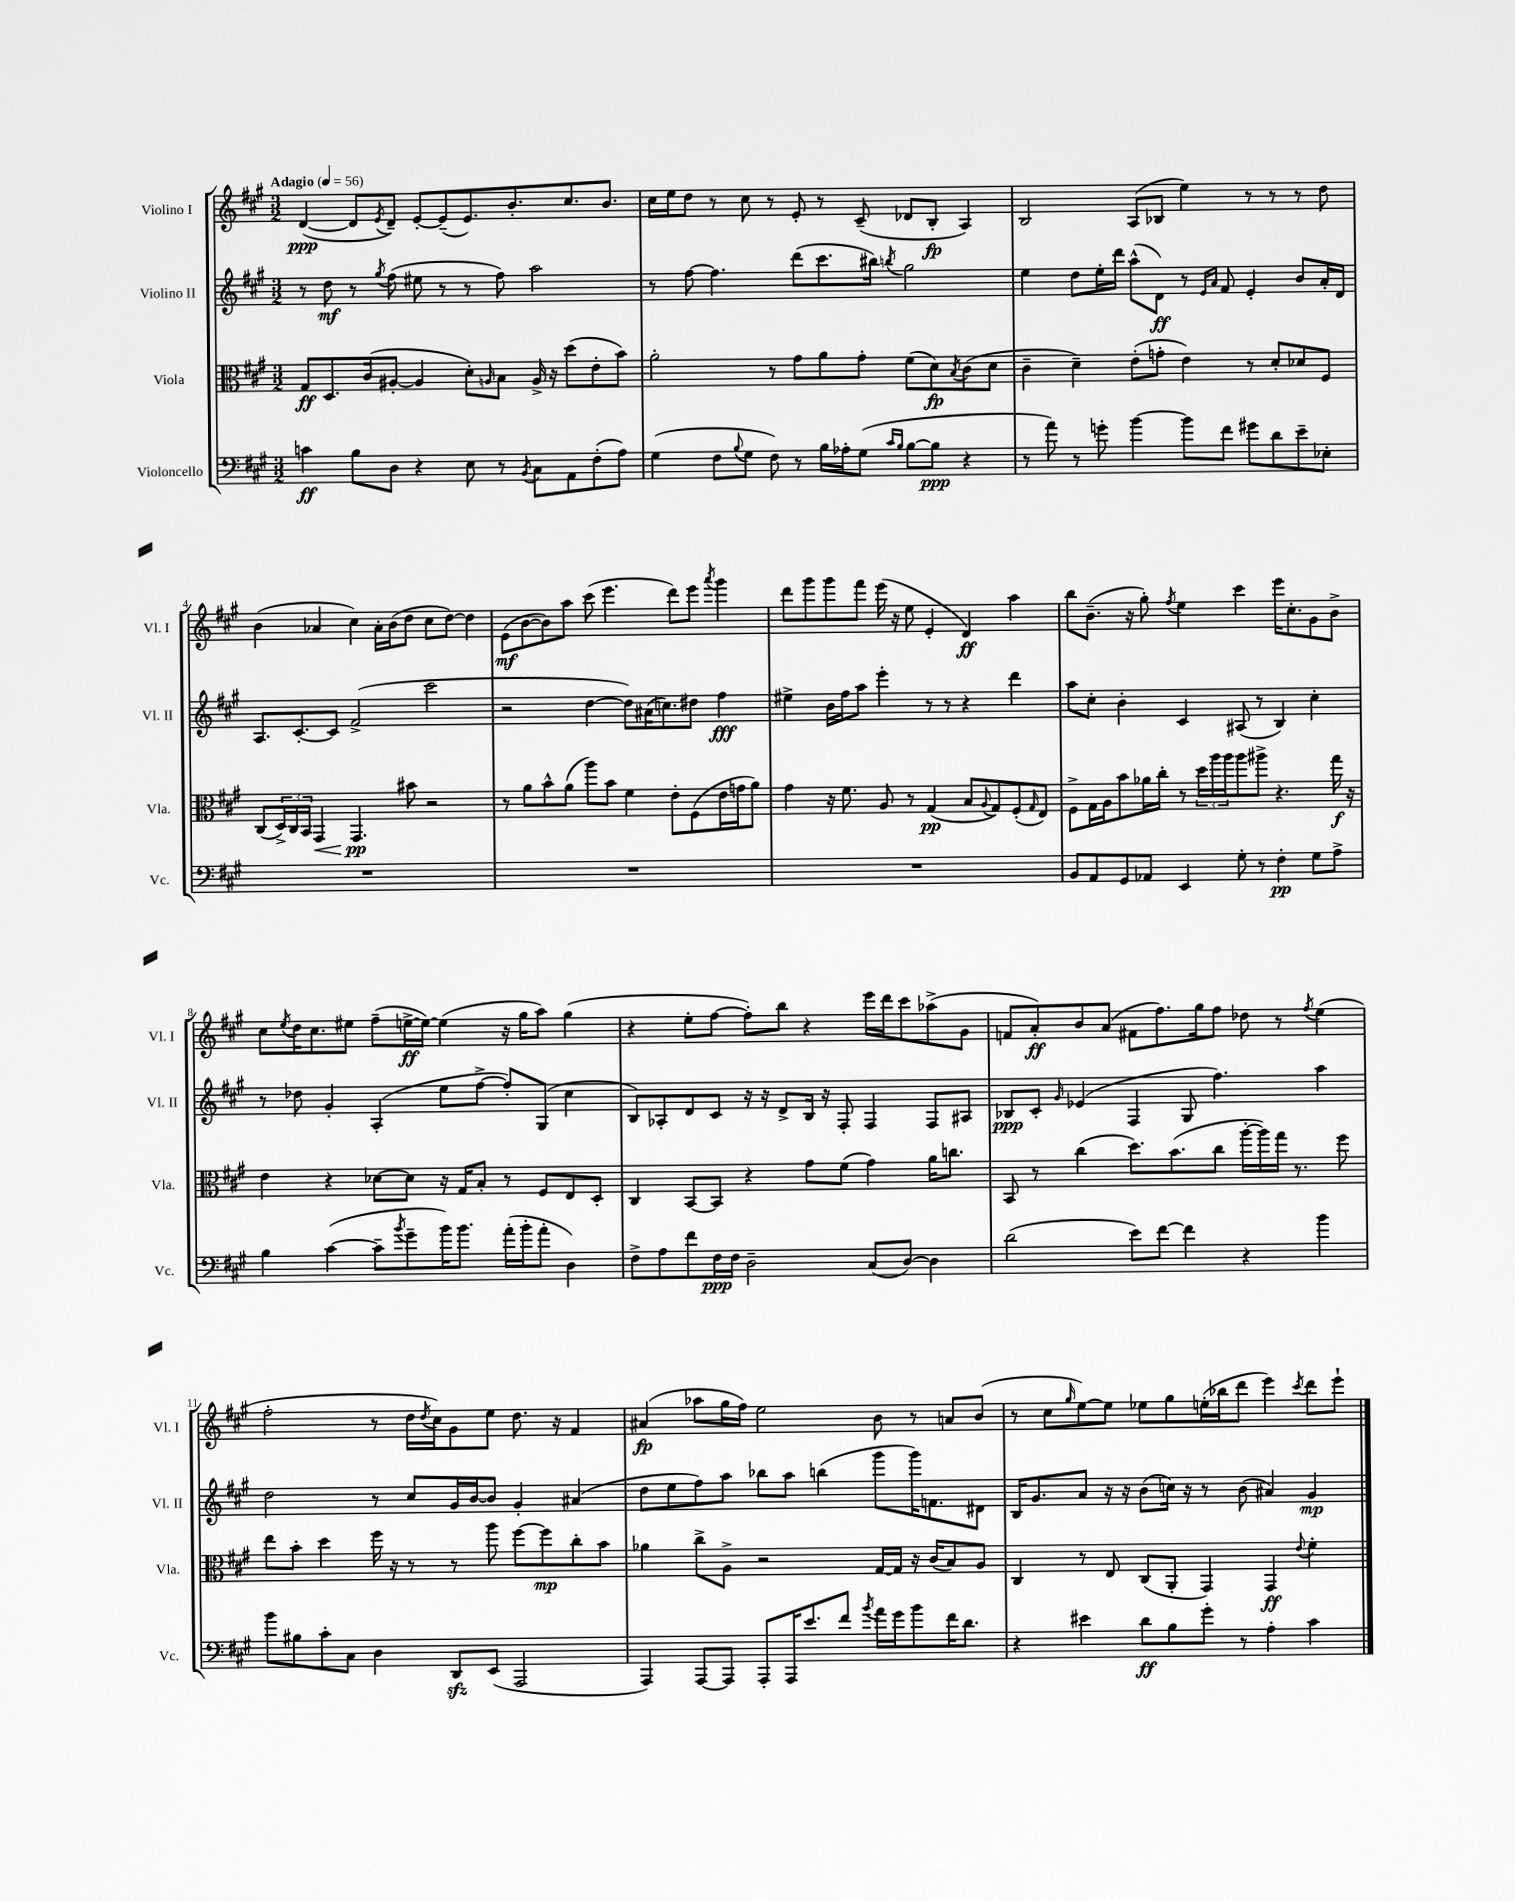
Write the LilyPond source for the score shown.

<<
\new StaffGroup <<
\new Staff = "s0" \with { instrumentName = "Violino I" shortInstrumentName = "Vl. I" } {
    \clef treble \key a \major \numericTimeSignature \time 3/2 \tempo "Adagio" 4 = 56
    d'4~\ppp( d'8 \acciaccatura { e'8 } d'8--) e'8~-. e'8--( e'8.) b'8.-. cis''8. b'8. |
    cis''16 e''16 d''8 r8 cis''8 r8 e'8-. r8 cis'8--( des'8 b8-.\fp a4) |
    b2 a8( bes8 e''4) r8 r8 r8 d''8 |
    b'4( aes'4 cis''4) aes'16-. b'16( d''8 cis''8 d''8~) d''4 |
    e'8\mf( b'8~ b'8) a''8 cis'''8( e'''4. d'''8) e'''8 \acciaccatura { a'''8 } gis'''4 |
    d'''8 gis'''8 gis'''8 fis'''8 e'''16( r16 e''8 e'4-. d'4\ff) a''4 |
    b''8 b'8.--( r16 gis''8-.) \acciaccatura { fis''8 } e''4 cis'''4 e'''16 cis''8.-. gis'8 b'8-> |
    cis''8 \acciaccatura { e''8 } d''16 cis''8. eis''8 fis''8--( e''16~->\ff e''16~) e''4( r16 gis''16 a''8) gis''4( |
    r4 e''8-. fis''8~ fis''8-.) b''8 r4 e'''16 d'''16 cis'''8 aes''8->( gis'8 |
    f'8 a'8-.\ff) b'8 a'8( fis'8 fis''8.) gis''16 fis''8 des''8 r8 \acciaccatura { fis''8 } e''4( |
    fis''2-. r8 d''16 \acciaccatura { d''8 } cis''16) gis'8 e''8 d''8. r16 fis'4 |
    ais'4\fp( aes''8 gis''16 fis''16) e''2 b'8 r8 a'8 b'8( |
    r8 cis''8 \grace { gis''16 } e''8~) e''8 ees''8 gis''8 e''16-.( bes''16 d'''8 e'''4) \acciaccatura { cis'''8 } d'''8 e'''8-! \bar "|." |
}
\new Staff = "s1" \with { instrumentName = "Violino II" shortInstrumentName = "Vl. II" } {
    \clef treble \key a \major \numericTimeSignature \time 3/2
    r8 d''8\mf r8 \acciaccatura { gis''8 } fis''8( eis''8 r8 r8 fis''8) a''2 |
    r8 fis''8~ fis''4. d'''8( cis'''8. bis''16) \acciaccatura { b''8 } gis''2 |
    e''4 d''8 e''16-. d'''16 a''8-^( d'8\ff) r8 \grace { e'16 a'16 } fis'8 e'4-. b'8 a'16-. d'16 |
    a8. cis'8.~-. cis'8 fis'2->( cis'''2 |
    r2 d''4~ d''8) ais'16( c''8.) dis''8 fis''4\fff |
    eis''4-> b'16 fis''16 a''8 e'''4-. r8 r8 r4 d'''4 |
    a''8 cis''8-. b'4-. cis'4 ais8( r8 b4) cis''4-. |
    r8 des''8 gis'4-. a4-.( e''8 fis''8~-> fis''8-.) gis8( cis''4 |
    b8) aes8-. d'8 cis'8 r16 r16 d'8-> b16 r16 fis8-. fis4 fis8 ais8 |
    bes8\ppp cis'8-. \grace { gis'16 } ees'4( fis4 gis8 fis''4.) a''4 |
    d''2 r8 cis''8 gis'16 b'16~ b'8 gis'4-. ais'4( |
    d''8 e''8 fis''8) a''8 bes''8 a''8 b''4( gis'''8 gis'''16) f'8. dis'8 |
    b16 gis'8. a'8 r16 r16 b'8( c''16) r16 r8 b'8( ais'4) gis'4\mp \bar "|." |
}
\new Staff = "s2" \with { instrumentName = "Viola" shortInstrumentName = "Vla." } {
    \clef alto \key a \major \numericTimeSignature \time 3/2
    gis8\ff d8. cis'16( ais8~-. ais4 d'8-.) \grace { a16 } b8 a16-> r16 d''8( e'8-. b'8) |
    a'2-. r8 gis'8 a'8 gis'8-. fis'8( d'8\fp) \acciaccatura { b8 } cis'8( d'8 |
    cis'4-- d'4--) e'8-.( g'8-. e'4) r8 d'8-. des'8 fis8 |
    cis8( \tuplet 3/2 { d16->) cis16 b,16 } gis,4\< gis,4.\pp\! bis'8 r2 |
    r8 a'8 b'8-^ a'8( a''8) b'8 fis'4 e'8-. fis8( e'16 g'16 a'8) |
    gis'4 r16 fis'8. a8 r8 gis4\pp( b8 \appoggiatura { a8 } gis8) fis8-.( \grace { gis16 } e8) |
    fis8-> gis16 a16 b'8 aes'16 cis''16-. r8 \tuplet 3/2 { d''16 a''16 a''16 } a''8 ais''8-> r4. gis''16\f r16 |
    e'4 r4 des'8~ des'8 r16 gis16 b8-. r8 fis8 e8 d8-. |
    cis4 b,8~ b,8 r4 gis'8 fis'8( gis'4) a'16 c''8. |
    b,8 r8 cis''4( d''8.) b'8.( cis''8 a''16~-. a''16) gis''16 r8. fis''8 |
    e''8 b'8-. d''4 fis''16 r16 r8 r8 a''8 fis''8~ fis''8\mp cis''8-. b'8 |
    aes'4 cis''8-> a8-> r2 gis16~ gis16 r16 cis'16( b8) a8 |
    cis4 r8 e8 cis8( a,8-. gis,4) gis,4\ff \appoggiatura { e'8 } fis'4-. \bar "|." |
}
\new Staff = "s3" \with { instrumentName = "Violoncello" shortInstrumentName = "Vc." } {
    \clef bass \key a \major \numericTimeSignature \time 3/2
    c'4\ff b8 d8 r4 e8 r8 \acciaccatura { b,8 } cis8 a,8 fis8-.( a8) |
    gis4( fis8 \appoggiatura { b8 } gis8 fis8) r8 b16 aes16-. gis8( \grace { cis'16 b16 } b8~ b8\ppp r4 |
    r8 a'8) r8 g'8-. b'4~ b'8 fis'8 gis'8 d'8 e'8-- ees8-. |
    R1. |
    R1. |
    R1. |
    b,8 a,8 gis,8 aes,8 e,4 gis8-. r8 fis4-.\pp gis8 a8-> |
    b4 cis'4~( cis'8-- \acciaccatura { b'8 } gis'8-- b'16) b'8. a'16-.( b'16-. a'8-. d4) |
    fis8-> a8 fis'8 fis16\ppp fis16 d2-- cis8( d8~) d4 |
    d'2( e'8) fis'8~ fis'4 r4 b'4 |
    b'8 bis8 cis'8-. cis8 d4 d,8\sfz e,8( a,,2 |
    a,,4) a,,8~ a,,8 a,,8-. a,,16 e'8. fis'8 \acciaccatura { b'8 } a'16 gis'16 b'8 fis'16 d'8. |
    r4 eis'4 d'8\ff b8 gis'8-. r8 a4-. cis'4 \bar "|." |
}
>>
>>
